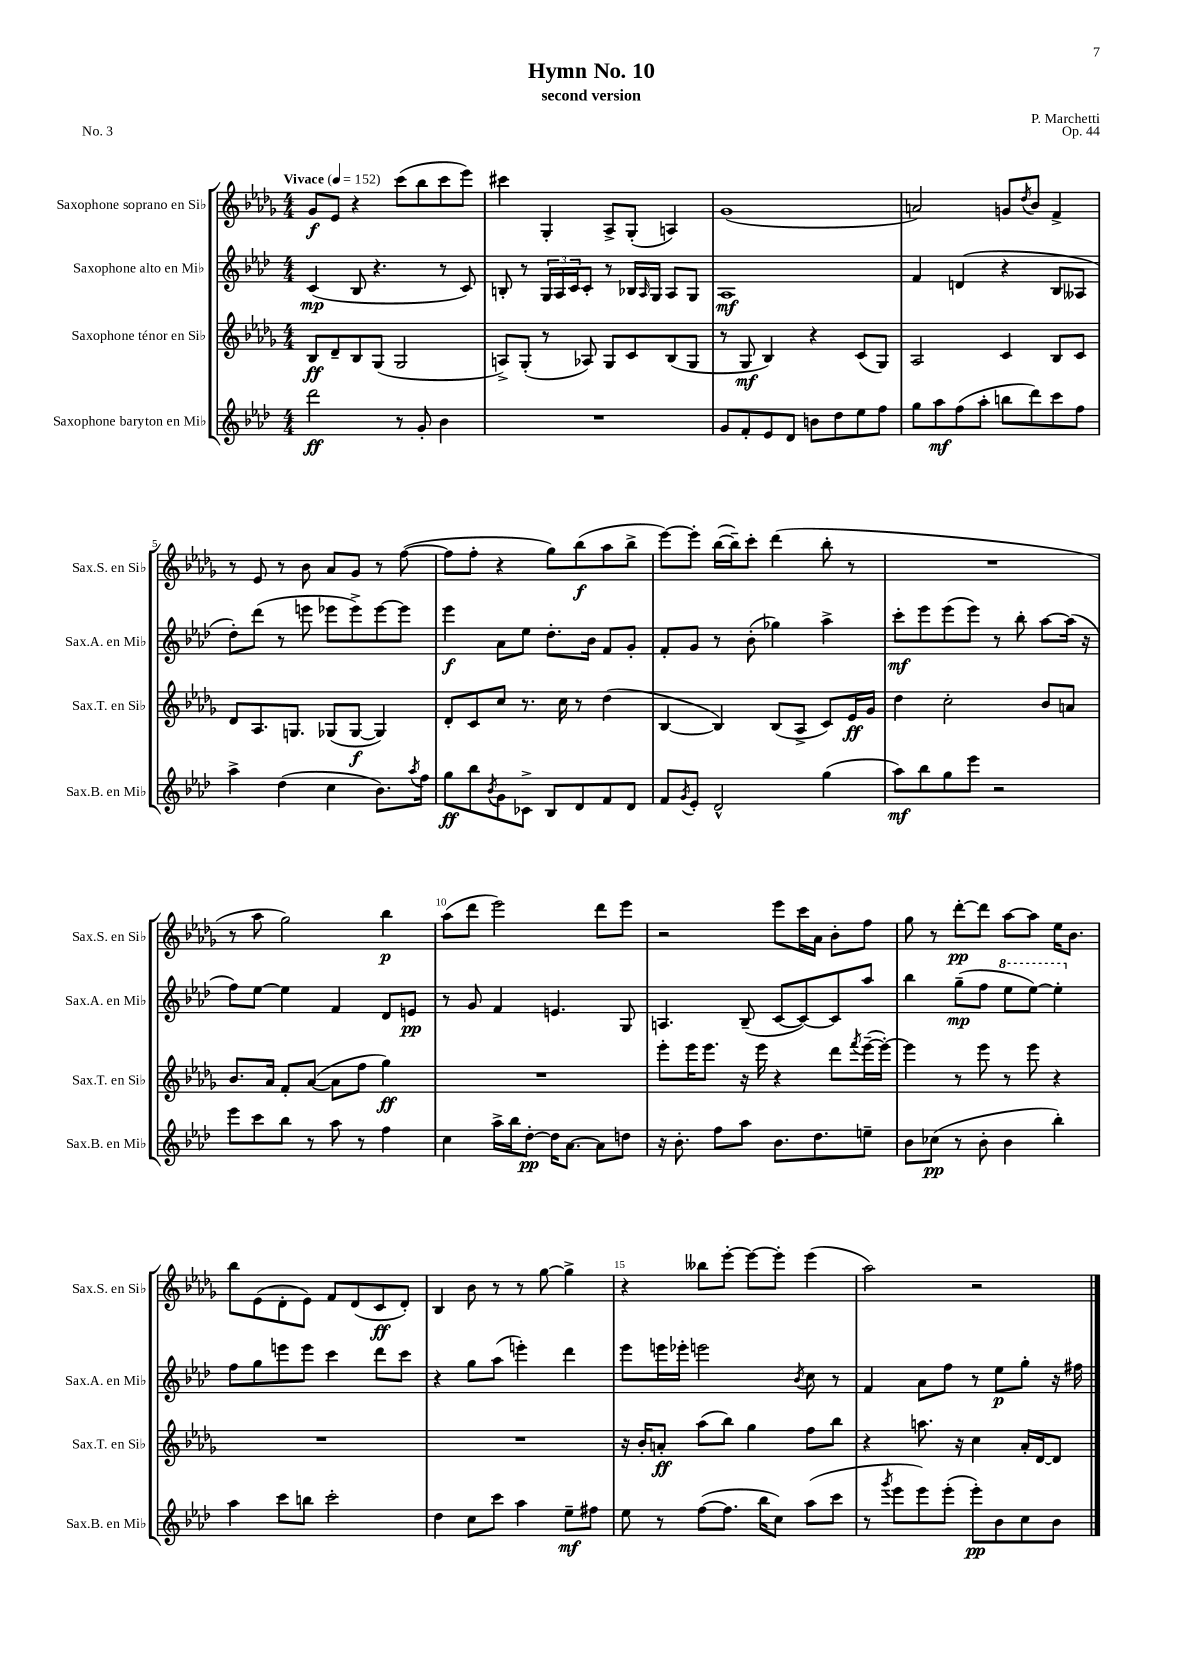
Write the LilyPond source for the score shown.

\header { title = "Hymn No. 10" composer = "P. Marchetti" subtitle = "second version" opus = "Op. 44" piece = "No. 3" }
<<
\new StaffGroup <<
\new Staff = "s0" \with { instrumentName = "Saxophone soprano en Sib" shortInstrumentName = "Sax.S. en Sib" } {
    \clef treble \key des \major \numericTimeSignature \time 4/4 \tempo "Vivace" 4 = 152
    ges'8\f ees'8 r4 c'''8( bes''8 c'''8 ees'''8) |
    cis'''4 ges4-. aes8-> ges8-.( a4) |
    ges'1( |
    a'2) g'8 \acciaccatura { des''8 } bes'8 f'4-> |
    r8 ees'8 r8 bes'8 aes'8 ges'8 r8 f''8~( |
    f''8 f''8-. r4 ges''8) bes''8\f( aes''8 bes''8-> |
    ees'''8~) ees'''8-. bes''16~( bes''16--) c'''8-. des'''4( bes''8-. r8 |
    R1 |
    r8 aes''8 ges''2) bes''4\p |
    aes''8( des'''8 ees'''2) des'''8 ees'''8 |
    r2 ees'''8 c'''16 aes'16 bes'8-. f''8 |
    ges''8 r8 des'''8~-.\pp des'''8 aes''8~ aes''8 ees''16 bes'8. |
    bes''8 ees'8( des'8-. ees'8) f'8 des'8( c'8\ff des'8-.) |
    bes4 bes'8 r8 r8 ges''8~ ges''4-> |
    r4 beses''8 ees'''8~-. ees'''8~ ees'''8-. ees'''4( |
    aes''2) r2 \bar "|." |
}
\new Staff = "s1" \with { instrumentName = "Saxophone alto en Mib" shortInstrumentName = "Sax.A. en Mib" } {
    \clef treble \key aes \major \numericTimeSignature \time 4/4
    c'4\mp( bes8 r4. r8 c'8) |
    b8-. r8 \tuplet 3/2 { g16 aes16 c'16 } c'8-. r8 bes16 \grace { aes16 } g16 aes8 g8 |
    aes1\mf |
    f'4 d'4( r4 bes8 aeses8 |
    des''8-.) des'''8( r8 e'''8 ees'''8 ees'''8->) ees'''8~ ees'''8 |
    ees'''4\f aes'8 ees''8 des''8.-. bes'16 f'8 g'8-. |
    f'8-. g'8 r8 bes'8-.( ges''4) aes''4-> |
    c'''8-.\mf ees'''8 ees'''8( ees'''8) r8 bes''8-. aes''8~ aes''16( r16 |
    f''8) ees''8~ ees''4 f'4 des'8 e'8\pp |
    r8 g'8 f'4 e'4. g8 |
    a4. bes8--( c'8~ c'8~) c'8 aes''8 |
    bes''4 g''8--\mp( f''8 \ottava #1 ees'''8 ees'''8~) ees'''4-. \ottava #0 |
    f''8 g''8 e'''8 e'''8 c'''4 des'''8 c'''8 |
    r4 g''8 aes''8( e'''4-.) des'''4 |
    ees'''8 e'''16 ees'''16-. e'''2 \acciaccatura { bes'8 } c''8 r8 |
    f'4 aes'8 f''8 r8 ees''8\p g''8-. r16 fis''16 \bar "|." |
}
\new Staff = "s2" \with { instrumentName = "Saxophone ténor en Sib" shortInstrumentName = "Sax.T. en Sib" } {
    \clef treble \key des \major \numericTimeSignature \time 4/4
    bes8\ff des'8-- bes8 ges8( ges2 |
    a8->) ges8-.( r8 aes8) ges8 c'8 bes8( ges8 |
    r8 ges8\mf bes4) r4 c'8( ges8) |
    aes2 c'4 bes8 c'8 |
    des'8 aes8. g8. ges8( ges8~\f ges4) |
    des'8-. c'8 c''8 r8. c''16 r8 des''4( |
    bes4~ bes4) bes8( aes8-> c'8) ees'16\ff ges'16 |
    des''4 c''2-. bes'8 a'8 |
    bes'8. aes'16 f'8-. aes'8~( aes'8 f''8 ges''4\ff) |
    R1 |
    ees'''8-. ees'''16 ees'''8. r16 ees'''16 r4 des'''8 \acciaccatura { f'''8 } ees'''16~--( ees'''16~-.) |
    ees'''4 r8 ees'''8 r8 ees'''8 r4 |
    R1 |
    R1 |
    r16 bes'16-. a'8-.\ff aes''8( bes''8) ges''4 f''8 bes''8 |
    r4 a''8. r16 c''4 aes'16-. des'16~ des'8 \bar "|." |
}
\new Staff = "s3" \with { instrumentName = "Saxophone baryton en Mib" shortInstrumentName = "Sax.B. en Mib" } {
    \clef treble \key aes \major \numericTimeSignature \time 4/4
    des'''2\ff r8 g'8-. bes'4 |
    R1 |
    g'8 f'8-. ees'8 des'8 b'8 des''8 ees''8 f''8 |
    g''8 aes''8\mf f''8( aes''8-. b''8 des'''8) c'''8 f''8 |
    aes''4-> des''4( c''4 bes'8.) \acciaccatura { aes''8 } f''16 |
    g''8\ff bes''8 \acciaccatura { bes'8 } g'8 ces'8-> bes8 des'8 f'8 des'8 |
    f'8 \acciaccatura { g'8 } ees'8-. des'2-^ g''4( |
    aes''8\mf) bes''8 g''8 ees'''8 r2 |
    ees'''8 c'''8 bes''8 r8 aes''8 r8 f''4 |
    c''4 aes''16-> bes''16 des''8~-.\pp des''16 aes'8.~ aes'8 d''8 |
    r16 bes'8.-. f''8 aes''8 bes'8. des''8. e''8-- |
    bes'8 ces''8\pp( r8 bes'8-. bes'4 bes''4-.) |
    aes''4 c'''8 b''8 c'''2-. |
    des''4 c''8 c'''8 aes''4 ees''8--\mf fis''8 |
    ees''8 r8 f''8~( f''8. bes''16 c''8) aes''8( c'''8 |
    r8 \acciaccatura { g'''8 } ees'''8 ees'''8) ees'''8-.( ees'''8-.\pp) bes'8 c''8 bes'8 \bar "|." |
}
>>
>>
\layout { \context { \Score \override BarNumber.break-visibility = ##(#f #t #t) barNumberVisibility = #(every-nth-bar-number-visible 5) } }
